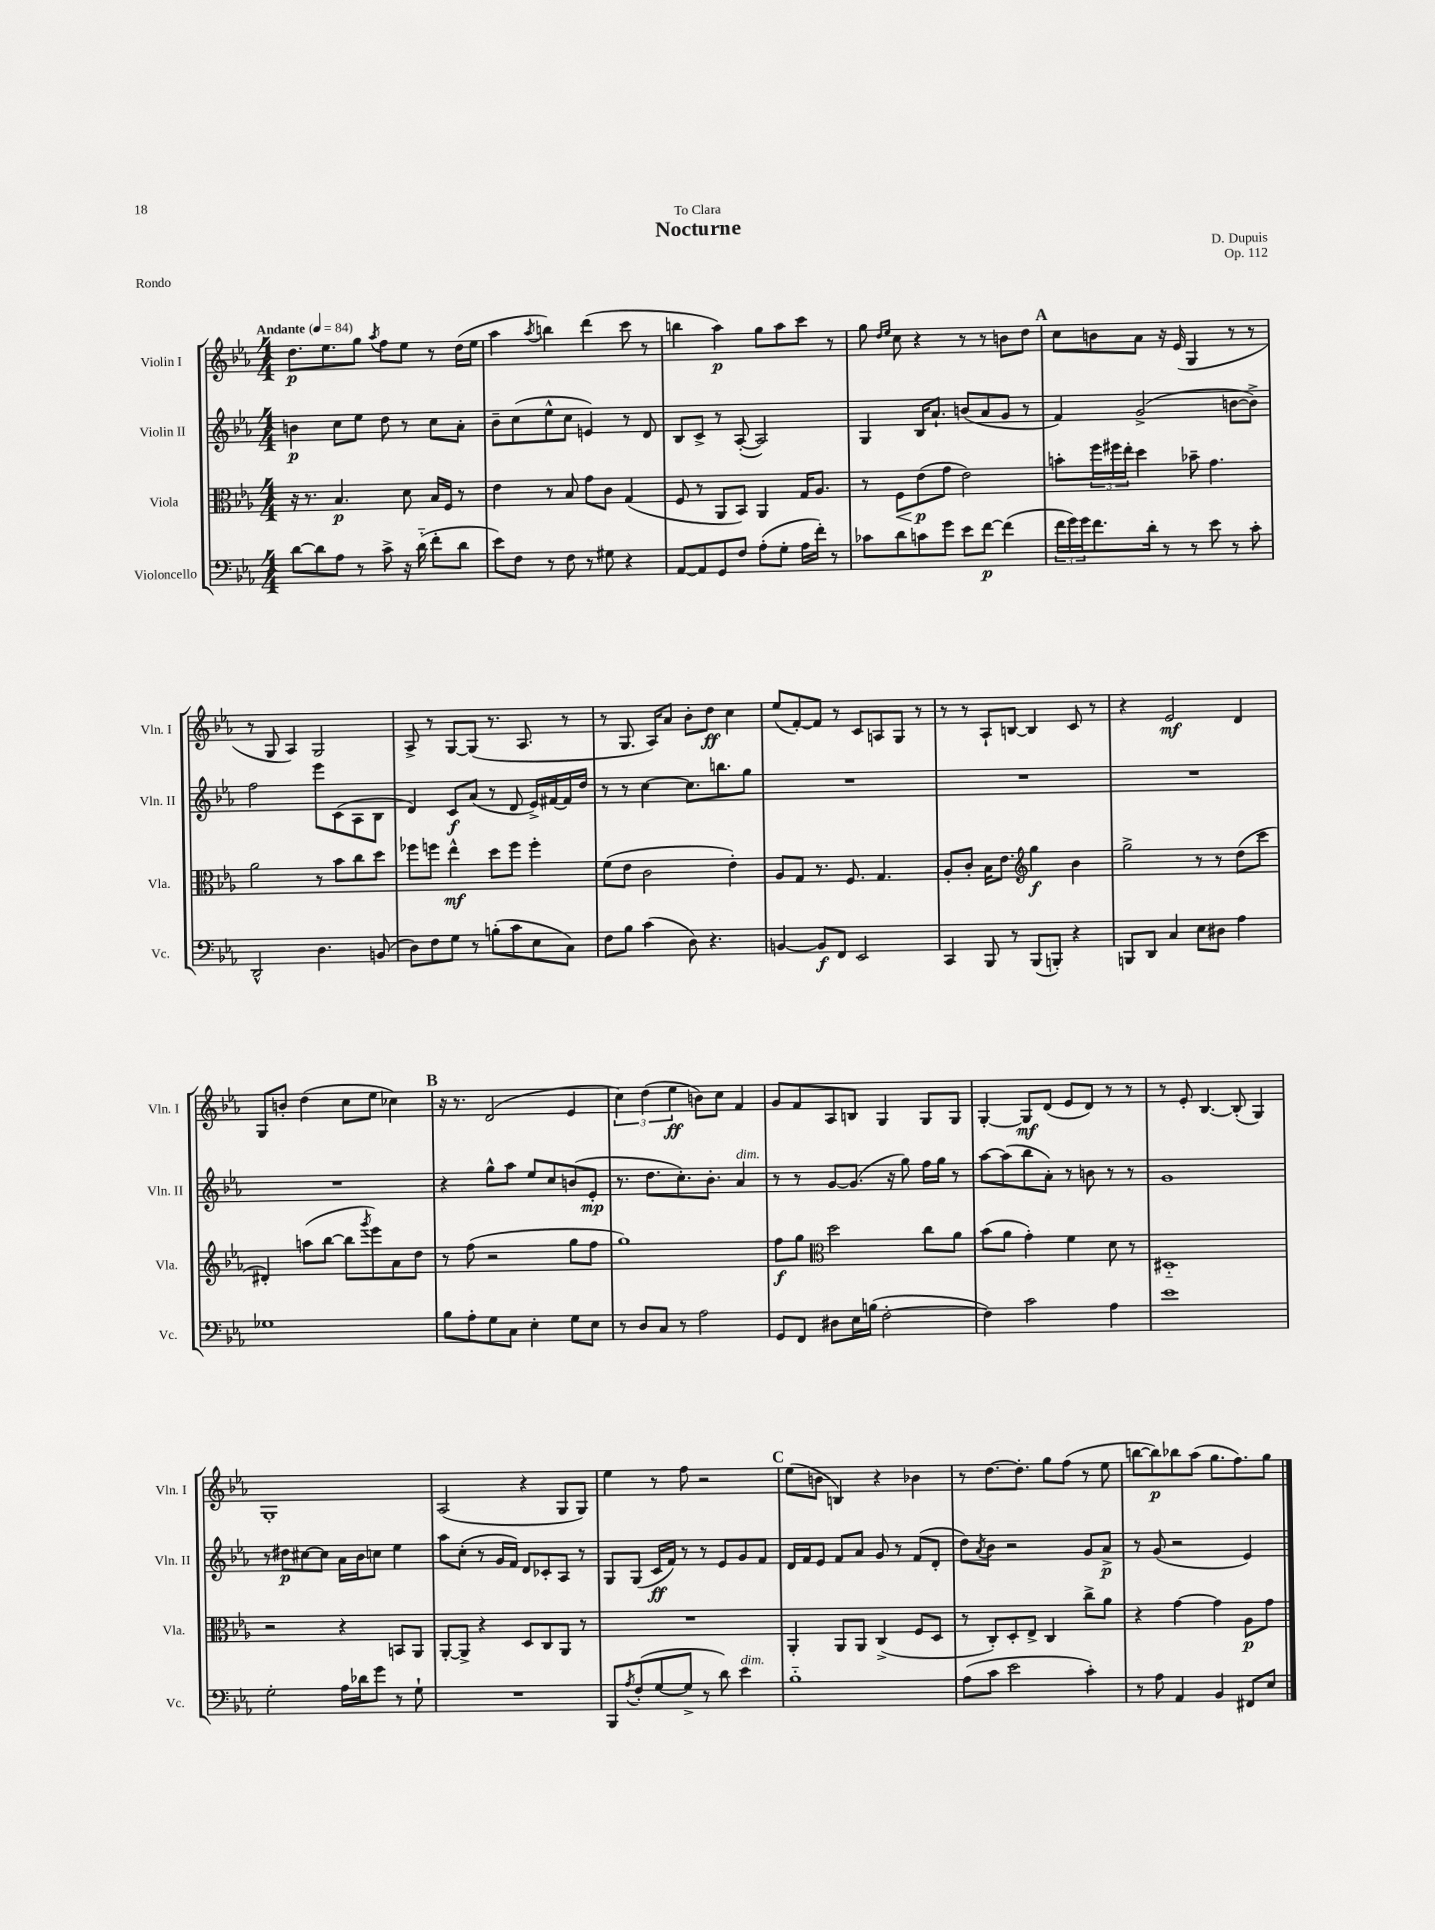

**kern	**kern	**kern	**kern
*staff4	*staff3	*staff2	*staff1
*clefF4	*clefC3	*clefG2	*clefG2
*k[b-e-a-]	*k[b-e-a-]	*k[b-e-a-]	*k[b-e-a-]
*M4/4	*M4/4	*M4/4	*M4/4
*MM84	*MM84	*MM84	*MM84
[8d	16r	4b	8.dd
.	8.r	.	.
8d]	.	.	.
.	.	.	8.ee-
8A-	4.B-	8cc	.
8r	.	8ee-	8gg
.	.	.	8qaa-
8c^	.	8dd	8ff
16r	8d	8r	8ee-
(16d'~	.	.	.
8f'	16B-	8cc	8r
.	16F	.	.
8d	8r	8a-'	(16dd
.	.	.	16ee-
=	=	=	=
8e-)	4e-	8b-~	4aa-
8F	.	(8cc	.
.	.	.	8qaa-
8r	8r	8ee-^^	4bb)
8F	8B-	8cc	.
8r	8g	4e)	(4ddd
8G#	8c	.	.
4r	(4G	8r	8ccc
.	.	8d	8r
=	=	=	=
[8AA-	8F	8B-	4bb
8AA-]	8r	8c^	.
8GG	8AA-	8r	4aa-)
8F	8BB-)	([8A-'	.
(8A-'	4AA-	2A-])	8gg
8G'	.	.	8aa-
16A-	16G	.	8ccc
16f')	8.A-	.	.
8r	.	.	8r
=	=	=	=
8c-	8r	4G	8gg
.	.	.	16qqdd
.	.	.	16qqee-
8d	8F	.	8cc
8c	(8e-	16B-	4r
.	.	8.a-`	.
8g	8g	.	.
8e-	2e-)	(8b	8r
[8f	.	8a-	8r
(4f]	.	8g	8b
.	.	8r	8dd
=	=	=	=
24f	8b'	4f)	8cc
24g)	.	.	.
24g	.	.	.
8.f	24ff	.	8b
.	24ff#	.	.
.	24ee-'	.	.
.	4dd	(2g^	8a-
16d'	.	.	.
8r	.	.	16r
.	.	.	(16e-
8r	8b-~	.	4G
8e-	4.g	.	.
8r	.	[8b	8r
8c'	.	8b^])	8r
=	=	=	=
2DD^^	2a-	2ff	8r
.	.	.	8G
.	.	.	4A-)
4.D	8r	8eee-	2G
.	8b-	(8c	.
.	8cc	8A-	.
(8BB	8dd	8B-	.
=	=	=	=
8D)	8ff-	4d)	8A-^
8F	8ff	.	8r
8G	4ee-^^	8c	[8G
8r	.	(8a-	(8G]
(8B'	8dd	8r	8.r
8c	8ff	8d	.
.	.	.	8.A-
8E-	4ff'	16e-^)	.
.	.	[16f#	.
8C)	.	16f#]	8r
.	.	16dd	.
=	=	=	=
8F	(8f	8r	8r
8B-	8e-	8r	8.G
(4c	2c	[4cc	.
.	.	.	16A-)
.	.	.	8a-
8D)	.	8.cc]	8b-'
4.r	.	.	8dd
.	.	8.bb	.
.	4e-')	.	4cc
.	.	8gg	.
=	=	=	=
[4BB	8A-	1r	(8ee-
.	8G	.	[8f')
8BB]	8.r	.	8f]
8FF	.	.	8r
.	8.F	.	.
2EE-	.	.	8c
.	4.G	.	8A
.	.	.	8G
.	.	.	8r
=	=	=	=
4CC	8A-'	1r	8r
.	8c'	.	8r
8BBB-	16B-	.	8A-`
.	8.e-	.	.
8r	.	.	[8B
*	*clefG2	*	*
(8BBB-	4gg	.	4B]
8BBB')	.	.	.
4r	4b-	.	8c
.	.	.	8r
=	=	=	=
8BBB	2gg^	1r	4r
8DD	.	.	.
4C	.	.	2e-
8E-	8r	.	.
8D#	8r	.	.
4A-	(8dd	.	4d
.	8ccc	.	.
=	=	=	=
1G-	4d#')	1r	8G
.	.	.	8b'
.	(8aa	.	(4dd
.	[8bb-	.	.
.	8bb-]	.	8cc
.	8qggg	.	.
.	8eee-)	.	8ee-
.	8a-	.	4cc-)
.	8dd	.	.
=	=	=	=
8B-	8r	4r	16r
.	.	.	8.r
8A-'	(8ff	.	.
8G	2r	8gg^^	(2d
8C	.	8aa-	.
4E-'	.	8ee-	.
.	.	8cc	.
8G	8gg	(8b	4e-
8E-	8ff	8e-'	.
=	=	=	=
8r	1gg)	8.r	6cc)
8D	.	.	.
.	.	.	(6dd
.	.	8.dd	.
8C	.	.	.
.	.	.	6ee-
8r	.	8.cc')	.
2A-	.	.	8b)
.	.	8.b-'	.
.	.	.	8cc
.	.	4a-	4f
=	=	=	=
8GG	8ff	8r	8g
8FF	8gg	8r	8f
*	*clefC3	*	*
8D#	2dd	[8g	8A-
16E-	.	(8.g]	8B
(16B	.	.	.
[2F'	.	.	4G
.	.	16r	.
.	.	8gg)	.
.	8cc	16ff	8G
.	.	16gg	.
.	8a-	8r	8G
=	=	=	=
4F])	(8b-	[8aa-	[4G'
.	8a-	(8aa-]	.
2c	4g')	8bb-	8G]
.	.	8a-')	(8d
.	4f	8r	8e-
.	.	8b	8d)
4A-	8d	8r	8r
.	8r	8r	8r
=	=	=	=
1e-	1D#'~	1g	8r
.	.	.	8e-'
.	.	.	[4.B-
.	.	.	(8B-']
.	.	.	4G)
=	=	=	=
2G'	2r	8r	1G'
.	.	8dd#	.
.	.	[8cc#	.
.	.	8cc#]	.
16A-	4r	16a-	.
16d-	.	16b-	.
8g	.	8cc	.
8r	8BB	4ee-	.
8G`	8AA-	.	.
=	=	=	=
1r	[8AA-'	8aa-	(2A-
.	8AA-^]	(8cc'	.
.	4r	8r	.
.	.	16g	.
.	.	16f)	.
.	8D	8d	4r
.	8C	8c-'	.
.	8AA-	8A-	8G
.	8r	8r	8G)
=	=	=	=
8BBB-	1r	8G	4ee-
8qA-	.	.	.
(8F'	.	(8G	.
[8G	.	16c	8r
.	.	16f)	.
8G^]	.	8r	8ff
8r	.	8r	2r
8d)	.	8e-	.
4e-	.	8g	.
.	.	8f	.
=	=	=	=
1B-'~	4AA-'	16d	(8ee-
.	.	16f	.
.	.	8e-	8b
.	8AA-	8f	4B)
.	8AA-	8a-	.
.	(4C^	8g	4r
.	.	8r	.
.	8F	(8f	4b-
.	8D	8d'	.
=	=	=	=
(8A-	8r	8dd)	8r
.	.	8qa-	.
8c	8C')	8b-	[8.dd
2e-	8D'	2r	.
.	.	.	8.dd']
.	8E-^	.	.
.	4C	.	8gg
.	.	.	(8ff
4c')	8cc^	8g	8r
.	8a-	8a-^	8ee-
=	=	=	=
8r	4r	8r	[8bb
8A-	.	(8g	8bb])
4AA-	[4g	2r	8bb-
.	.	.	(8aa-
4BB-	4g]	.	8.gg
.	.	.	8.ff)
8FF#	8A-	4e-)	.
8E-	8g	.	8gg
==	==	==	==
*-	*-	*-	*-
